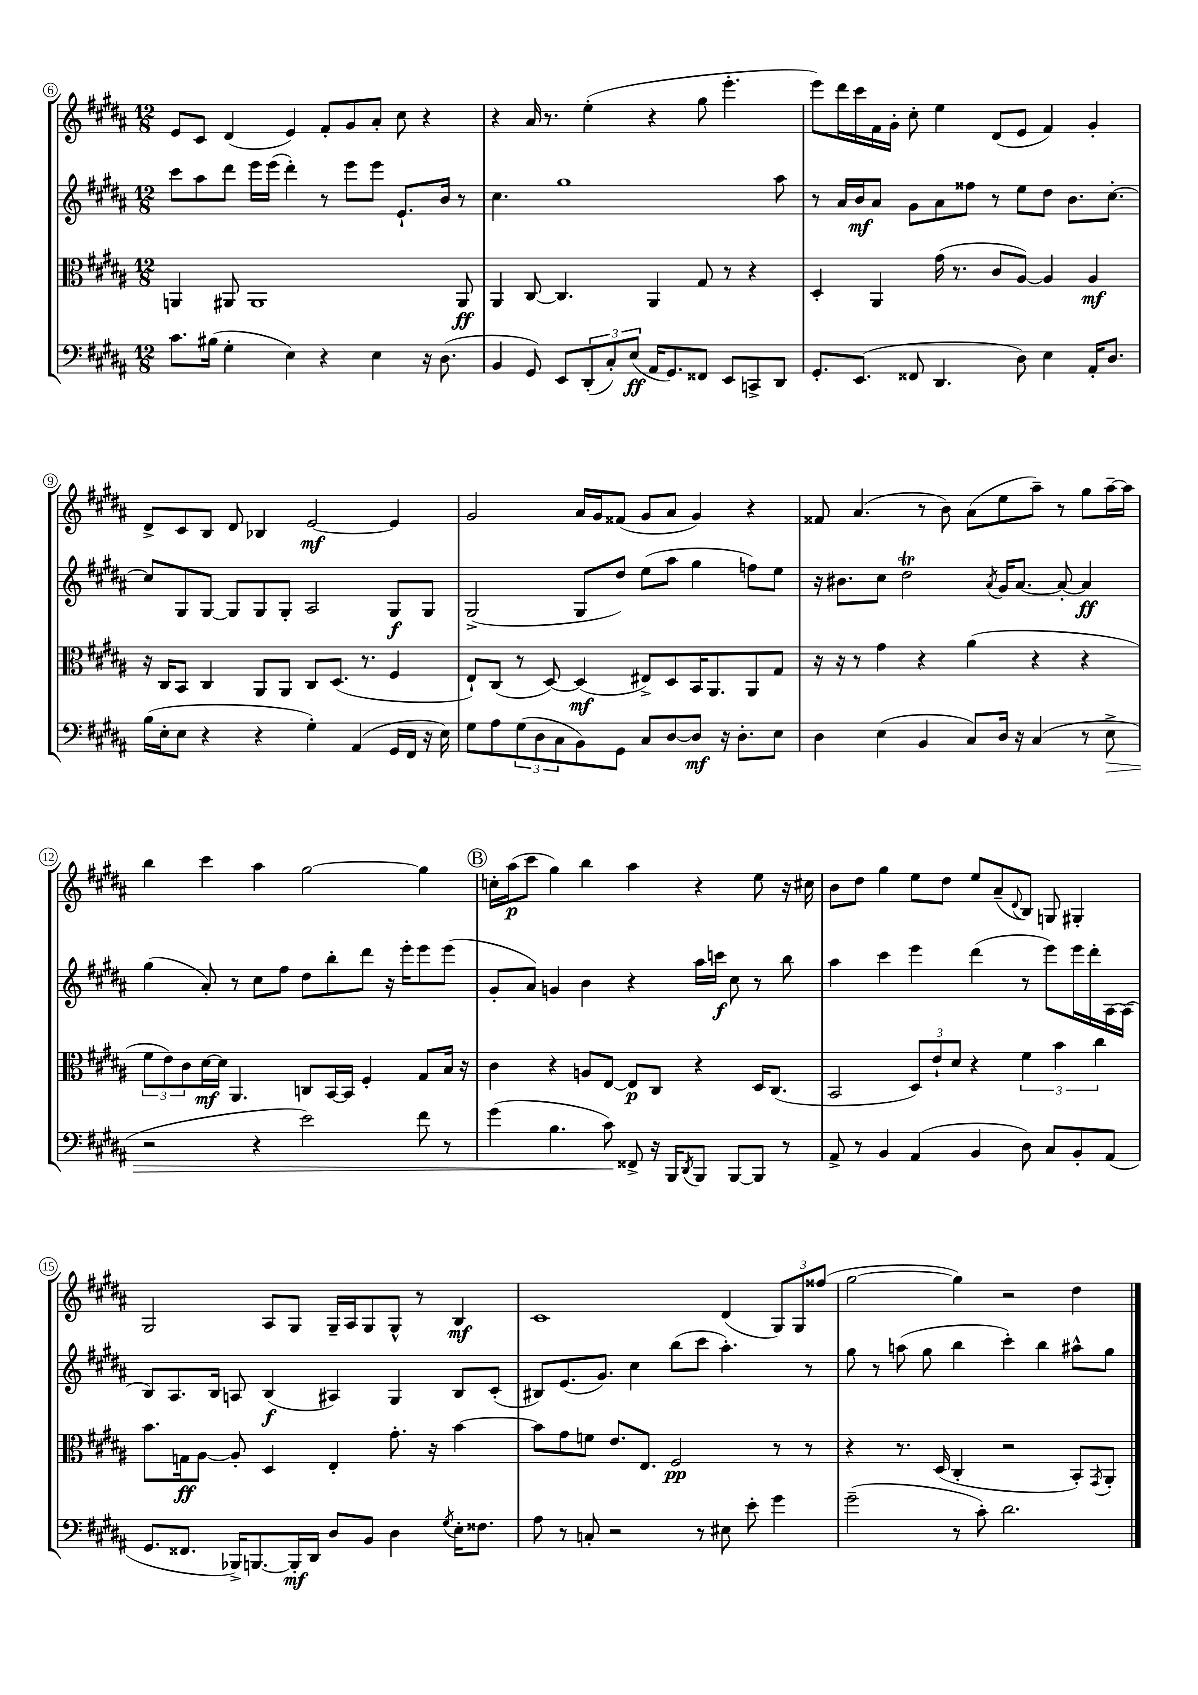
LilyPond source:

<<
\new StaffGroup <<
\new Staff = "s0" {
    \clef treble \key b \major \numericTimeSignature \time 12/8
    e'8 cis'8 dis'4( e'4) fis'8-. gis'8 ais'8-. cis''8 r4 |
    r4 ais'16 r8. e''4-.( r4 gis''8 e'''4.-. |
    e'''8) dis'''16 cis'''16 fis'16 gis'16-. cis''8-. e''4 dis'8( e'8 fis'4) gis'4-. |
    dis'8-> cis'8 b8 dis'8 bes4 e'2~\mf e'4 |
    gis'2 ais'16 gis'16 fisis'8( gis'8 ais'8 gis'4) r4 |
    fisis'8 ais'4.( r8 b'8) ais'8( e''8 ais''8--) r8 gis''8 ais''16~-- ais''16 |
    b''4 cis'''4 ais''4 gis''2~ gis''4 |
    \mark \markup { \circle "B" } c''16-. ais''16\p( cis'''8 gis''4) b''4 ais''4 r4 e''8 r16 cis''16 |
    b'8 dis''8 gis''4 e''8 dis''8 e''8 ais'8--( \appoggiatura { dis'8 } b8) g8 gis4-. |
    gis2 ais8 gis8 gis16-- ais16 gis8 gis8-^ r8 b4\mf |
    cis'1 dis'4( \tuplet 3/2 { gis8) gis8 fisis''8( } |
    gis''2~ gis''4) r2 dis''4 \bar "|." |
}
\new Staff = "s1" {
    \clef treble \key b \major \numericTimeSignature \time 12/8
    cis'''8 ais''8 dis'''8 e'''16 e'''16( dis'''4-.) r8 e'''8 e'''8 e'8.-! b'16 r8 |
    cis''4. gis''1 ais''8 |
    r8 ais'16 b'16\mf ais'8 gis'8 ais'8 fisis''8 r8 e''8 dis''8 b'8. cis''8.~-. |
    cis''8 gis8 gis8~ gis8 gis8 gis8-. ais2 gis8\f gis8 |
    gis2->( gis8 dis''8) e''8( ais''8 gis''4 f''8) e''8 |
    r16 bis'8. cis''8 dis''2\trill \acciaccatura { ais'8 } gis'16 ais'8.~ ais'8~-. ais'4\ff |
    gis''4( ais'8-.) r8 cis''8 fis''8 dis''8 b''8-. dis'''8 r16 e'''16-. e'''8 e'''8( |
    \mark \markup { \circle "B" } gis'8-. ais'8) g'4 b'4 r4 ais''16 c'''16\f cis''8 r8 b''8 |
    ais''4 cis'''4 e'''4 dis'''4( r8 e'''8) e'''16 dis'''16-. ais16~ ais16( |
    b8) ais8. b16 a8 b4\f( ais4) gis4 b8 cis'8-.( |
    bis8) e'8.( gis'8.) cis''4 b''8( cis'''8 ais''4.-.) r8 |
    gis''8 r8 a''8( gis''8 b''4 cis'''4-.) b''4 ais''8-^ gis''8 \bar "|." |
}
\new Staff = "s2" {
    \clef alto \key b \major \numericTimeSignature \time 12/8
    a,4 ais,8 ais,1 ais,8\ff |
    ais,4 cis8~ cis4. ais,4 gis8 r8 r4 |
    dis4-. ais,4 gis'16( r8. cis'8 ais8~) ais4 ais4\mf |
    r16 cis16 b,8 cis4 ais,8 ais,8 cis8 dis8.( r8. fis4 |
    e8-!) cis8( r8 dis8~) dis4\mf( eis8->) dis8 b,16 ais,8. ais,8 gis8 |
    r16 r16 r8 gis'4 r4 ais'4( r4 r4 |
    \tuplet 3/2 { fis'8 e'8) cis'8 } dis'16~\mf dis'16 ais,4. c8 b,16~ b,16 fis4-. gis8 b16 r16 |
    \mark \markup { \circle "B" } cis'4 r4 a8 e8~ e8\p cis8 r4 dis16 cis8.( |
    b,2 \tuplet 3/2 { dis8) e'8-! dis'8 } r4 \tuplet 3/2 { fis'4 b'4 cis''4 } |
    b'8. g16\ff ais8~ ais8-. dis4 e4-. gis'8.-. r16 b'4~ |
    b'8 gis'8 f'8 e'8. e8. fis2\pp r8 r8 |
    r4 r8. dis16( cis4-. r2 b,8-.) \acciaccatura { gis,8 } ais,8-. \bar "|." |
}
\new Staff = "s3" {
    \clef bass \key b \major \numericTimeSignature \time 12/8
    cis'8. bis16( gis4-. e4) r4 e4 r16 dis8.( |
    b,4 gis,8) e,8 \tuplet 3/2 { dis,8-.( cis8-.) e8\ff( } ais,16 gis,8.) fisis,8 e,8 c,8-> dis,8 |
    gis,8.-. e,8.( fisis,8 dis,4. dis8) e4 ais,16-. dis8. |
    b16( e16-. e8 r4 r4 gis4-.) ais,4( gis,16 fis,16 r16 e16) |
    gis8 ais8 \tuplet 3/2 { gis8( dis8 cis8 } b,8) gis,8 cis8 dis8~ dis8\mf r16 dis8.-. e8 |
    dis4 e4( b,4 cis8) dis16 r16 cis4( r8 e8->\> |
    r2 r4 e'2) fis'8 r8 |
    \mark \markup { \circle "B" } gis'4( b4. cis'8\!) fisis,8-> r16 b,,16 \acciaccatura { dis,8 } b,,8 b,,8~ b,,8 r8 |
    ais,8-> r8 b,4 ais,4( b,4 dis8) cis8 b,8-. ais,8( |
    gis,8. fisis,8. bes,,16->) b,,8.~ b,,16-.\mf dis,16 dis8 b,8 dis4 \acciaccatura { gis8 } e16-. fisis8. |
    ais8 r8 c8-. r2 r8 eis8 e'8-. gis'4 |
    gis'2--( r8 cis'8-.) dis'2. \bar "|." |
}
>>
>>
\layout { \context { \Score currentBarNumber = #6 \override BarNumber.stencil = #(make-stencil-circler 0.1 0.3 ly:text-interface::print) } }
